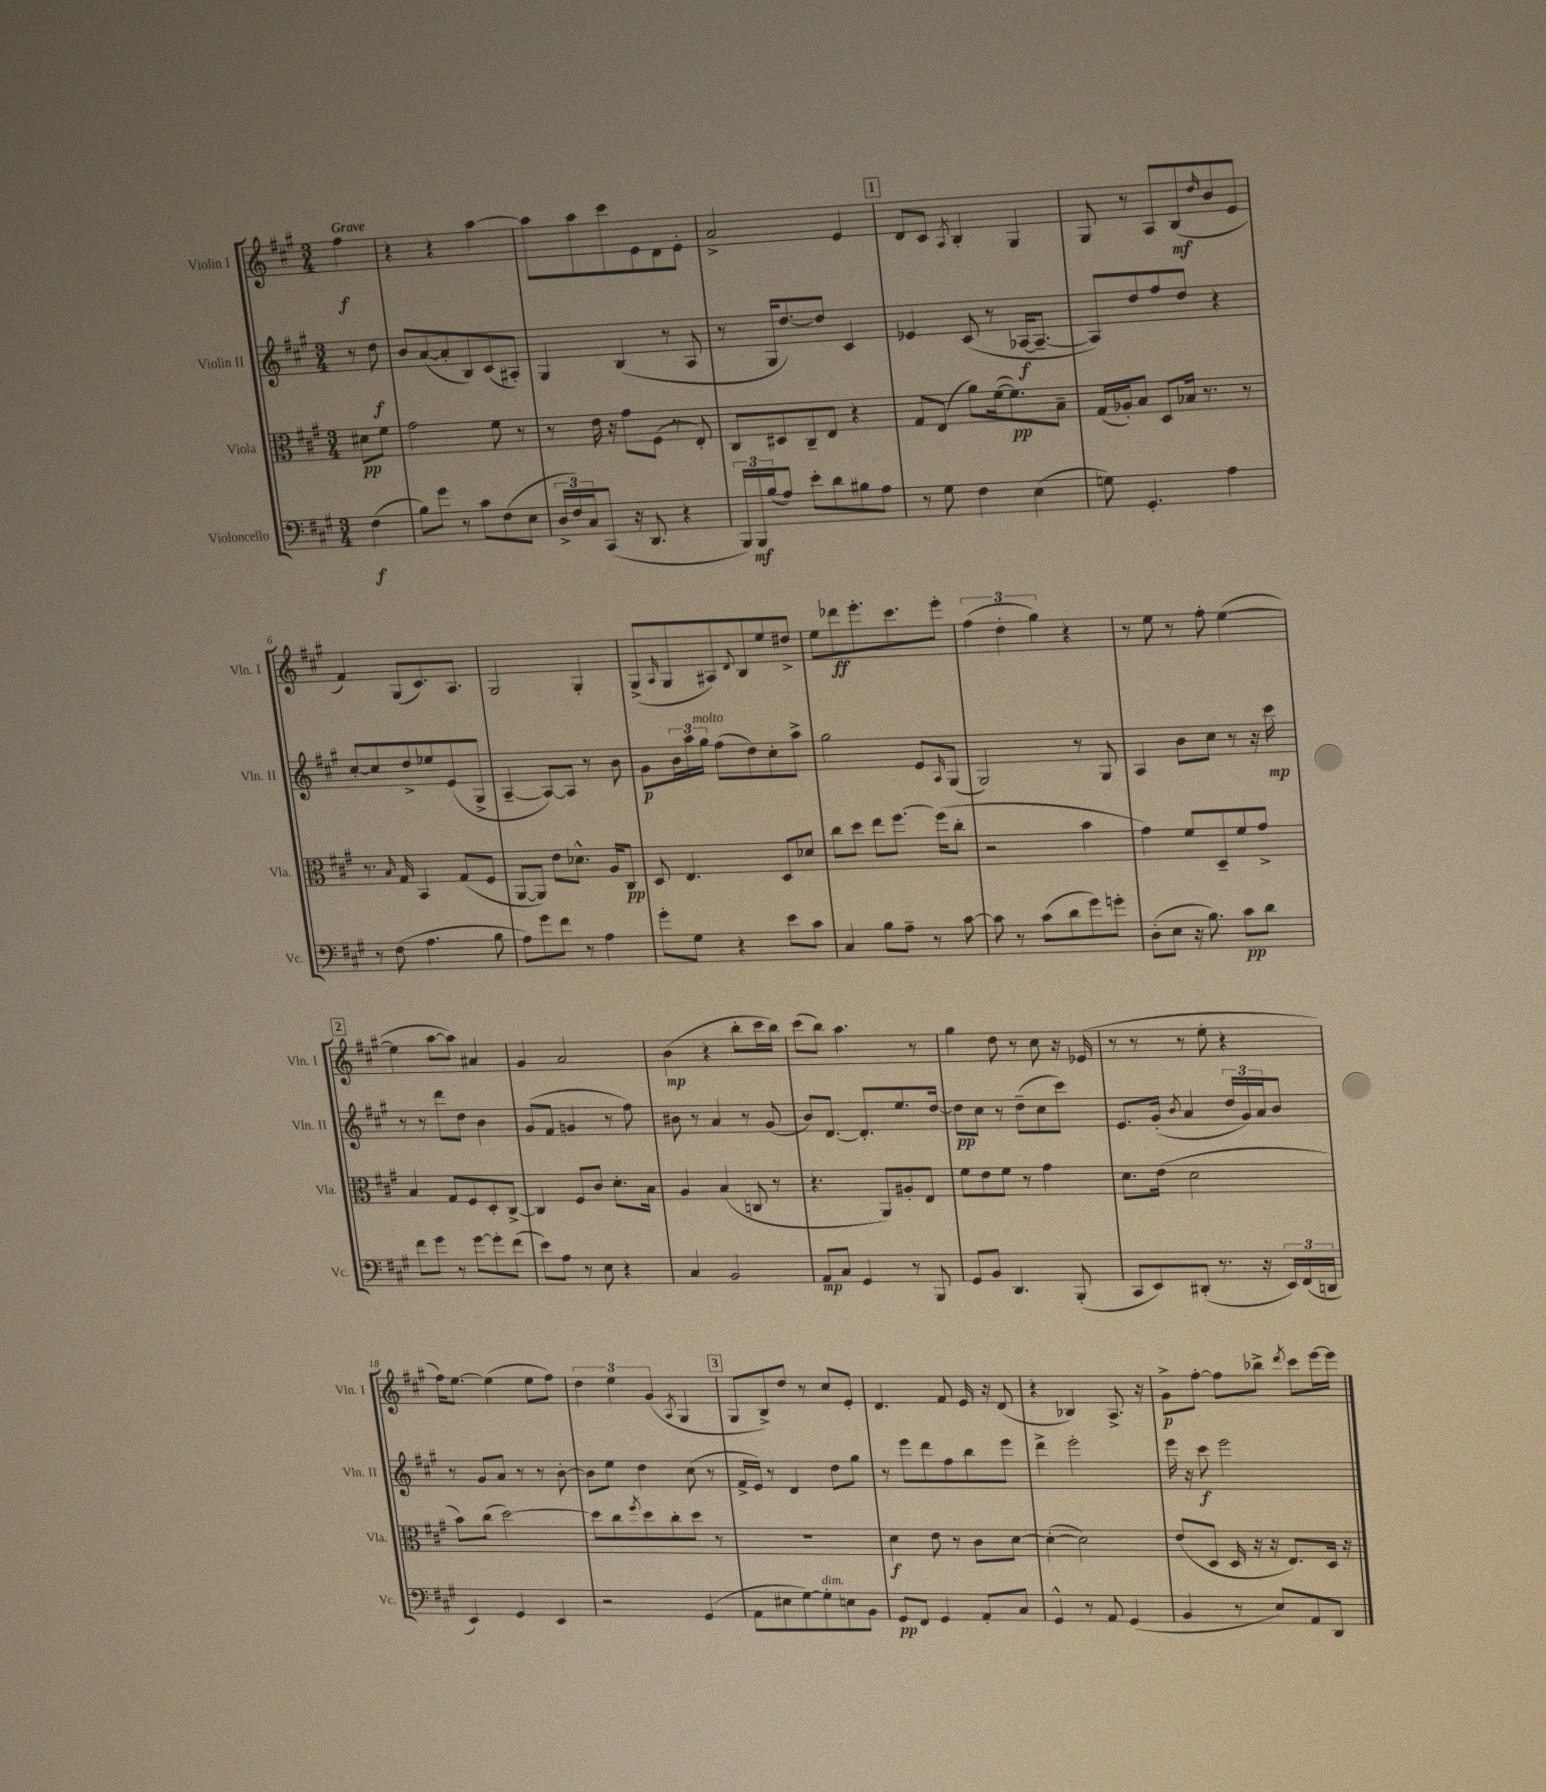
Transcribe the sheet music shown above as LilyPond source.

<<
\new StaffGroup <<
\new Staff = "s0" \with { instrumentName = "Violin I" shortInstrumentName = "Vln. I" } {
    \clef treble \key a \major \numericTimeSignature \time 3/4 \partial 4 \tempo "Grave"
    fis''4\f |
    r4 r4 a''4~ |
    a''8 a''8 cis'''8 e'8 d'8 e'8-. |
    a'2-> e'4 |
    \mark \markup { \box "1" } d'8 cis'8 \acciaccatura { a8 } b4-. gis4 |
    gis8 r8 a8 b8\mf( \grace { d''16 } b'8 e'8 |
    fis'4) gis8( cis'8.) a8. |
    gis2 gis4-. |
    gis8->( \grace { a16 } gis8 ais8) \appoggiatura { d'8 } b8 e''8 dis''8-> |
    e''8 des'''8\ff e'''8.-. cis'''8. e'''8-. |
    \tuplet 3/2 { fis''4( d''4-. gis''4) } r4 |
    r8 e''8 r8 fis''8-. e''4~( |
    \mark \markup { \box "2" } e''4 a''8~ a''8) ais'4 |
    gis'4 a'2 |
    b'4\mp( r4 b''8-. cis'''16 b''16) |
    cis'''8( b''8) a''4. r8 |
    gis''4 d''8 r8 cis''8 r16 ees'16( |
    r8 r8 r8 e''8-. r4 |
    fis''16) e''8.~ e''4( e''8 fis''8) |
    \tuplet 3/2 { d''4 e''4 gis'4( } \acciaccatura { a8 } gis4 |
    \mark \markup { \box "3" } gis8 b8->) d''8 r8 cis''8 e'8-. |
    d'4. fis'8 e'16 r16 d'8( |
    r4 bes4) a8.-> r16 |
    gis'8->\p fis''8~-. fis''8 bes''8-> \acciaccatura { d'''8 } cis'''8 e'''16~ e'''16 \bar "|." |
}
\new Staff = "s1" \with { instrumentName = "Violin II" shortInstrumentName = "Vln. II" } {
    \clef treble \key a \major \numericTimeSignature \time 3/4 \partial 4
    r8 d''8\f |
    b'8 a'8~( a'8-. b8) cis'8( ais8-.) |
    gis4 b4( r8 a8 |
    r8 gis16 d''8.~) d''8 cis'4 |
    \mark \markup { \box "1" } ees'4 cis'8( r8 aes16~\f aes8.~-- |
    aes8) d''8 fis''8 d''8 r4 |
    cis''8~-. cis''8 d''8-> ees''8 e'8( gis8-> |
    a4~-- a8~) a8 r8 b'8 |
    gis'8\p \tuplet 3/2 { b'16 a''16 gis''16^\markup { \italic "molto" } } fis''8( d''8) cis''8-. a''8-> |
    gis''2 e'8 \grace { a16 } gis8( |
    gis2) r8 gis8 |
    a4 b'8 cis''8 r8 r16 cis'''16\mp |
    \mark \markup { \box "2" } r8 r8 d'''8 d''8 b'4 |
    gis'8( fis'8 g'4 r8 fis''8) |
    bis'8 r8 a'4 r8 gis'8( |
    b'8) d'8.~ d'8.-. e''8. d''16~ |
    d''8\pp cis''8 r8 d''8--( cis''8 cis'''8) |
    e'8. gis'16-.( \acciaccatura { b'8 } a'4 \tuplet 3/2 { d''16 gis'16) a'16 } b'8 |
    r8 gis'8 a'8 r8 r8 b'8~-. |
    b'8 e''8 d''4 cis''8( r8 |
    \mark \markup { \box "3" } fis'16-> e'16) r8 d'4 d''8 gis''8 |
    r8 e'''8 d'''8 fis''8 b''8 e'''8 |
    d'''4-> e'''2-. |
    e'''16 r16 cis'''8\f e'''2 \bar "|." |
}
\new Staff = "s2" \with { instrumentName = "Viola" shortInstrumentName = "Vla." } {
    \clef alto \key a \major \numericTimeSignature \time 3/4 \partial 4
    dis'8\pp fis'8 |
    gis'2 fis'8 r8 |
    r8 e'16 r16 gis'8 fis8( r8 e8-.) |
    cis8 dis8 cis8-- e8 r4 |
    \mark \markup { \box "1" } gis8 e8( a'8) fis'16~( fis'8.\pp) b8-- |
    gis16( aes16-.) b8 d8 bes16 r8. r8 |
    r8. \grace { b16 } gis16 b,4 gis8( fis8 |
    a,8~ a,8) e'8 des'8.-^ a16 cis8\pp |
    d8 e4. d8 des'8 |
    cis''8 d''8 e''8 fis''8.~ fis''16( cis''8-. |
    r2 b'4 |
    gis'4) fis'8 d8-- fis'8 gis'8-> |
    \mark \markup { \box "2" } b4 gis8 fis8 d8-. cis8~-> |
    cis4 fis8 cis'8 d'8.-. b16 |
    a4 b4( c8 r8 |
    r4. a,8) ais8-. e8 |
    fis'8 e'8 fis'8 r8 gis'4 |
    d'8. e'16( d'2 |
    b'8) cis''8( d''2~) |
    d''8 cis''8 \acciaccatura { fis''8 } d''8 cis''8-. d''8 r8 |
    \mark \markup { \box "3" } R2. |
    d'4\f e'8 r8 cis'8 d'8~ |
    d'4~-.( d'2) |
    e'8( d8 d16 r16 r16 e8.) d16 r16 \bar "|." |
}
\new Staff = "s3" \with { instrumentName = "Violoncello" shortInstrumentName = "Vc." } {
    \clef bass \key a \major \numericTimeSignature \time 3/4 \partial 4
    fis4\f( |
    b8) gis'8 r8 cis'8 fis8( e8 |
    \tuplet 3/2 { d16-> fis16) cis16 } cis,8( r16 d,8. r4 |
    \tuplet 3/2 { b,,16) b,,16\mf b16( } a8) e'8-. d'8 bis8 a8 |
    \mark \markup { \box "1" } r8 gis8 fis4 e4( |
    g8) gis,4.-. a4 |
    r8 fis8( a4. b8 |
    a8) gis'8 fis'8 r8 a4 |
    gis'8-. gis8 r4 e'8 cis'8 |
    cis4 b8 a8-- r8 cis'8~ |
    cis'8 r8 cis'8( d'8 gis'8) g'8-. |
    d8-.( e8 r16 b8.) cis'8\pp d'8 |
    \mark \markup { \box "2" } fis'8 gis'8 r8 gis'8~ gis'8-. fis'8( |
    e'8) a8 r8 e8 r4 |
    cis4 b,2 |
    a,8\mp cis8 gis,4 r8 b,,8 |
    gis,8 b,8 d,4. b,,8-.( |
    cis,8 e,8) dis,8-.( r8. r16 \tuplet 3/2 { e,16) fis,16( d,16 } |
    e,4) gis,4 e,4 |
    r2 gis,4( |
    \mark \markup { \box "3" } a,8 eis8 gis8~) gis8-.^\markup { \italic "dim." } e8 b,8 |
    gis,8\pp fis,8 gis,4 a,8-. cis8 |
    gis,4-^ r8 a,8 gis,4( |
    b,4 r8 e8) a,8 d,8 \bar "|." |
}
>>
>>
